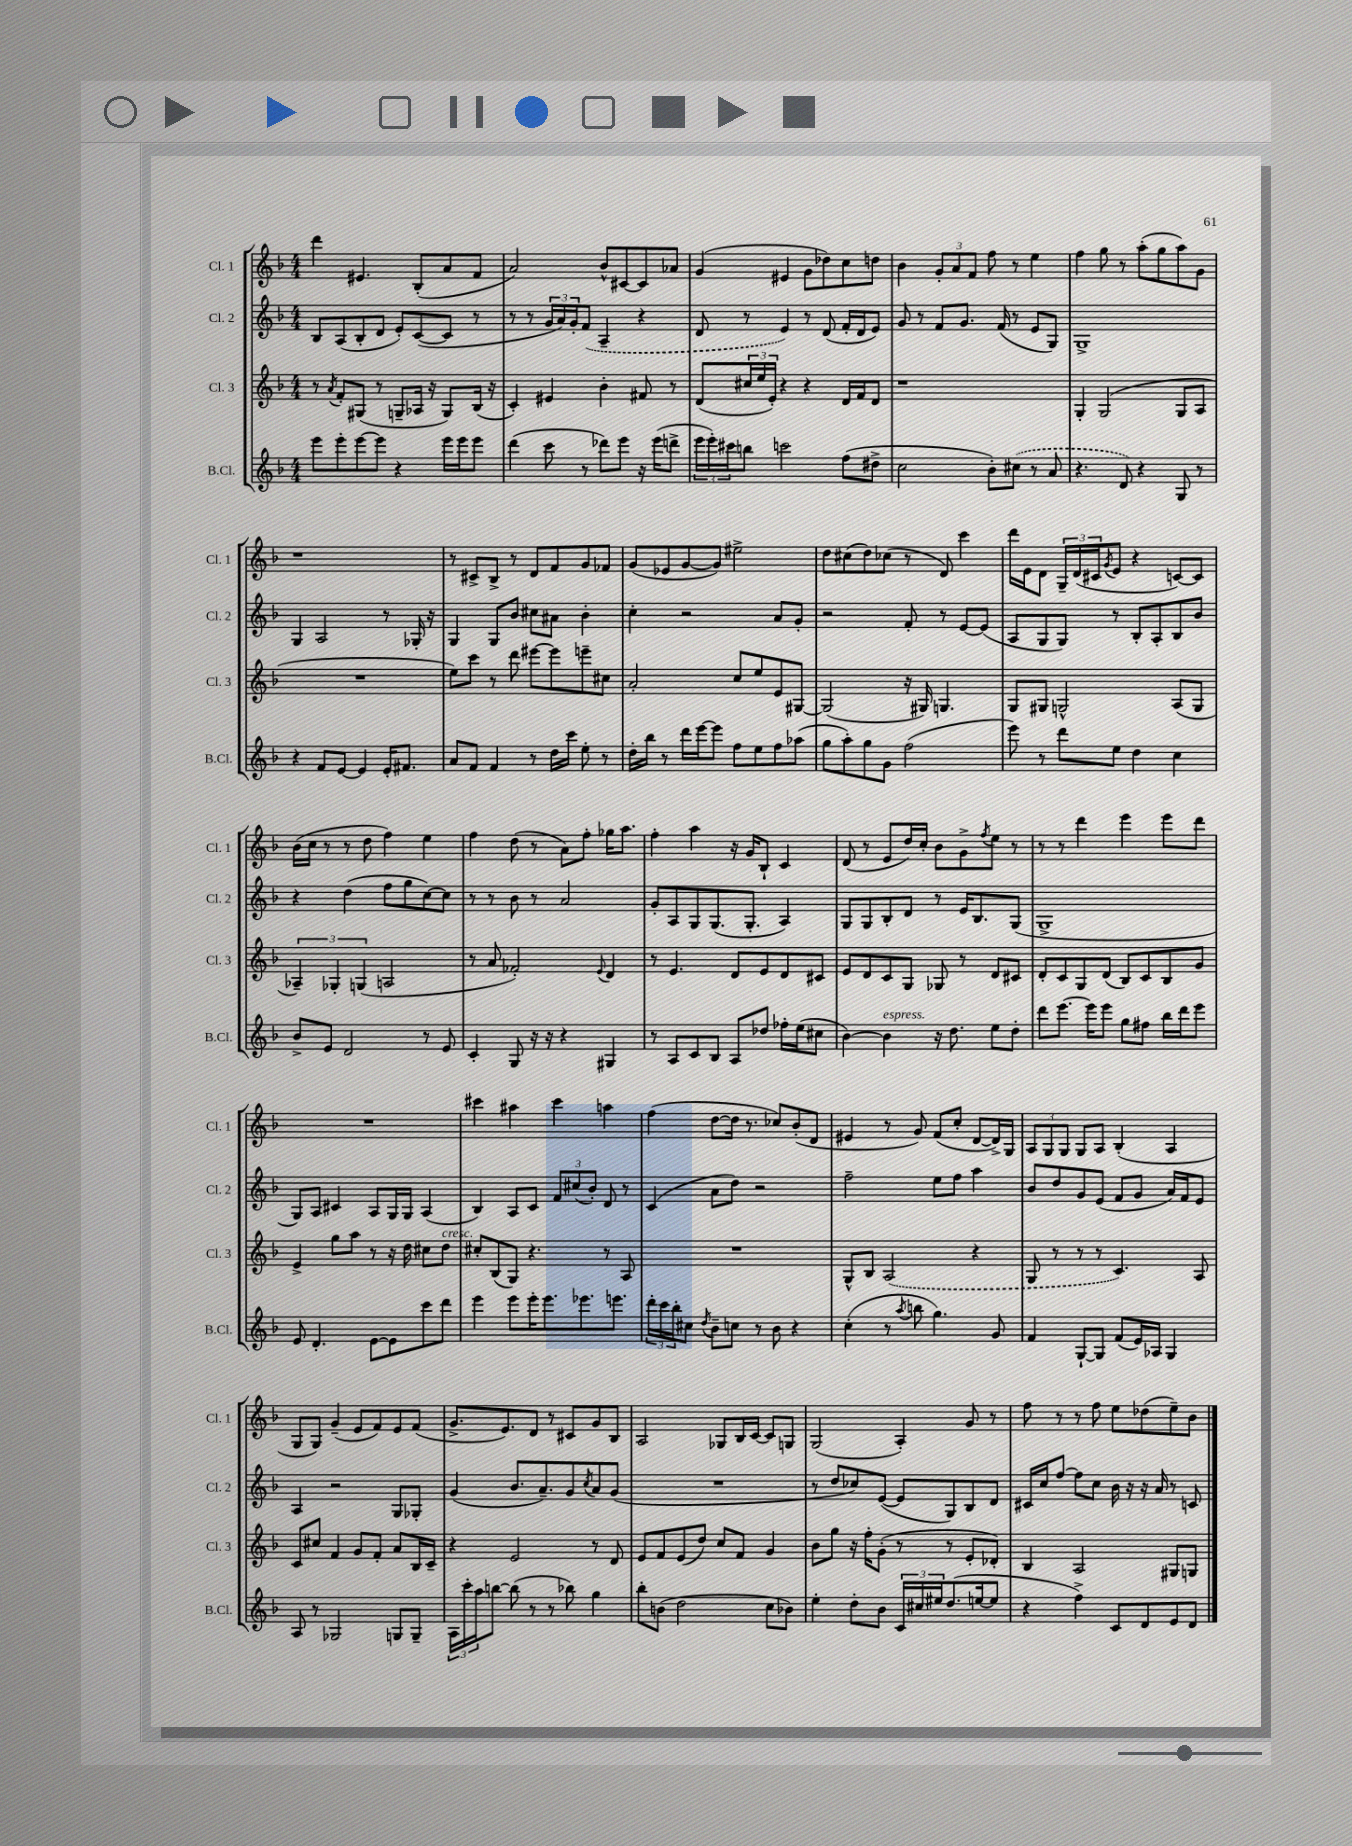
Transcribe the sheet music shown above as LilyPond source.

<<
\new StaffGroup <<
\new Staff = "s0" \with { instrumentName = "Cl. 1" shortInstrumentName = "Cl. 1" } {
    \clef treble \key f \major \numericTimeSignature \time 4/4
    d'''4 eis'4. bes8-.( a'8 f'8 |
    a'2) bes'8-^ cis'8~ cis'8 aes'8 |
    g'4( eis'4 g'8 des''8) c''8 d''8 |
    bes'4 \tuplet 3/2 { g'8-. a'8 f'8 } f''8 r8 e''4 |
    f''4 g''8 r8 a''8-.( g''8 a''8) g'8 |
    r1 |
    r8 cis'8-> bes8-> r8 d'8 f'8 g'8 fes'8 |
    g'8( ees'8 g'8~ g'8) eis''2-> |
    d''8 cis''8( d''8) ces''8( r8 d'8) c'''4 |
    d'''16 e'16 d'8 \tuplet 3/2 { g16-- d'16( cis'16 } \acciaccatura { g'8 } e'8 r4 c'8~) c'8 |
    bes'16( c''16 r8 r8 d''8 f''4) e''4 |
    f''4 d''8( r8 a'8) f''8-. ges''16 a''8. |
    f''4-. a''4 r16 g'16 bes8-! c'4 |
    d'8( r8 e'8 d''16) c''16-. bes'8 g'8-> \acciaccatura { f''8 } e''8 r8 |
    r8 r8 d'''4 e'''4 e'''8 d'''8 |
    R1 |
    cis'''4 ais''4 cis'''4 a''4 |
    f''4( d''8~ d''16 r8. ces''8) bes'8-.( d'8 |
    eis'4 r8 g'8) f'8( c''8-. d'8~ d'16->) g16 |
    \tuplet 3/2 { a8 g8 g8 } g8 a8 bes4-.( a4 |
    g8 g8) g'4--( e'8 f'8) e'8 f'8( |
    g'8.-> e'8.) d'8 r8 cis'8 g'8 bes8 |
    a2 ges8 bes16 c'16~ c'8 g8 |
    g2( a4-.) g'8 r8 |
    f''8 r8 r8 f''8 e''8 des''8( e''8--) bes'8 \bar "|." |
}
\new Staff = "s1" \with { instrumentName = "Cl. 2" shortInstrumentName = "Cl. 2" } {
    \clef treble \key f \major \numericTimeSignature \time 4/4
    bes8 a8( bes8-. d'8 e'8-.) c'8~( c'8 r8 |
    r8 r8 \tuplet 3/2 { g'16 a'16) g'16-. } \once \slurDashed f'8( a4-- r4 |
    d'8 r8 e'4) r8 d'8( f'16-. d'16 e'8) |
    g'8 r8 f'8 g'8. f'16( r8 e'8 g8) |
    g1-> |
    g4 a2 r8 ges16-. r16 |
    g4 g8 bes'8 cis''8 ais'8 bes'4-. |
    c''4-. r2 a'8 g'8-. |
    r2 f'8-. r8 e'8~ e'8( |
    a8 g8 g8) r8 bes8-. a8-. bes8 bes'8 |
    r4 d''4( f''8 g''8 c''8~) c''8 |
    r8 r8 bes'8 r8 a'2 |
    g'8-. a8 g8 g8.( g8.-. a4) |
    g8 g8 bes8-. d'8 r8 e'16 bes8. g8( |
    g1-> |
    g8) a8 cis'4 a8 g16 g16 a4( |
    bes4) a8 c'8 \tuplet 3/2 { f'8 cis''8( bes'8-.) } d'8 r8 |
    c'4( a'8 d''8) r2 |
    f''2-- e''8 f''8 a''4 |
    bes'8 d''8 g'8 e'8( f'8 g'8 a'16) f'16 e'8 |
    a4 r2 g8 ges8-. |
    g'4( bes'8. a'8.--) g'8 \acciaccatura { c''8 } a'8 g'8( |
    R1 |
    r8 d''8 ces''8) e'8~( e'8 g8) bes8 d'8 |
    cis'16 c''16 f''8~ f''8 c''8 bes'16 r16 r16 a'16 r8 c'8 \bar "|." |
}
\new Staff = "s2" \with { instrumentName = "Cl. 3" shortInstrumentName = "Cl. 3" } {
    \clef treble \key f \major \numericTimeSignature \time 4/4
    r8 \acciaccatura { a'8 } f'8-. gis8( r8 g8-- aes16 r16 g8) bes16( r16 |
    c'4-.) eis'4 bes'4-. fis'8 r8 |
    d'8( \tuplet 3/2 { cis''16 e''16 e'16-.) } r4 r4 d'16 f'16 d'8 |
    r1 |
    g4-. g2( g8 a8 |
    R1 |
    e''8) c'''8 r8 d'''8 eis'''8~ eis'''8 e'''8-- cis''8 |
    a'2-. c''8 e''8 e'8 gis8~ |
    gis2( r16 gis16) g4. |
    g8 gis8 g2-^ a8( g8 |
    \tuplet 3/2 { aes4--) ges4-. g4( } a2 |
    r8 a'8 fes'2-.) \appoggiatura { e'8 } d'4 |
    r8 e'4. d'8 e'8 d'8 cis'8 |
    e'8 d'8 c'8 g8 ges8 r8 d'8 cis'8 |
    d'8-. c'8 g8 d'8( bes8) c'8 bes8 g'8 |
    e'4-> g''8 a''8 r8 r16 d''16 cis''8 d''8^\markup { \italic "cresc." } |
    cis''8-. bes8( g8) r4. r8 a8 |
    R1 |
    g8-^ bes8 \once \slurDashed a2( r4 |
    g8 r8 r8 r8 c'4.) a8 |
    c'8 cis''8 f'4 g'8 f'8-. a'8 bes16 c'16-- |
    r4 e'2 r8 d'8 |
    e'8 f'8 e'8( d''8) c''8 f'8 g'4 |
    bes'8 g''8 r16 f''16-. g'8-.( r8 r8 e'8-. des'8-.) |
    bes4 a2 gis8 g8 \bar "|." |
}
\new Staff = "s3" \with { instrumentName = "B.Cl." shortInstrumentName = "B.Cl." } {
    \clef treble \key f \major \numericTimeSignature \time 4/4
    e'''8 e'''8-. e'''8~ e'''8 r4 e'''16 e'''16 e'''8 |
    d'''4( c'''8 r8 des'''8) e'''8 r16 e'''16( d'''8-> |
    \tuplet 3/2 { e'''16 e'''16-.) cis'''16 } b''8 c'''2 f''8( dis''8-> |
    c''2 bes'8-.) \once \slurDashed cis''8( r8 a'8 |
    r4. d'8) r4 g8 r8 |
    r4 f'8 e'8~ e'4 e'16-. fis'8. |
    a'8 f'8 f'4 r8 d''16 c'''16 e''8-. r8 |
    d''16-. bes''16 r8 d'''16 e'''16~ e'''8 f''8 e''8 f''8 aes''8( |
    g''8 a''8-.) g''8 g'8 f''2( |
    e'''8) r8 d'''8 e''8 d''4 c''4 |
    bes'8-> e'8 d'2 r8 e'8 |
    c'4-. g8 r16 r16 r4 gis4 |
    r8 a8 c'8 bes8 a8 des''8 fes''16-. e''16( cis''8 |
    bes'4~) bes'4^\markup { \italic "espress." } r16 d''8. e''8 d''8-. |
    d'''8 e'''8.~ e'''16 e'''8 g''8 fis''8 bes''16 d'''16 e'''8 |
    e'8 d'4.-. e'8~ e'8 c'''8 d'''8 |
    e'''4 e'''8 e'''16-. e'''8. ees'''8. e'''8. |
    \tuplet 3/2 { d'''16-. c'''16 bes''16-. } cis''8 \acciaccatura { d''8 } bes'8-- c''8 r8 bes'8 r4 |
    c''4-.( r8 \acciaccatura { a''8 } b''8 g''4.) g'8 |
    f'4 g8~-! g8 f'8( e'16) aes16 g4 |
    a8 r8 ges2 g8 g8-- |
    \tuplet 3/2 { a16 c'''16-. a''16 } b''8~ b''8( r8 r8 bes''8) g''4 |
    bes''8-. b'8( d''2 c''8 bes'8) |
    e''4-. d''8-. bes'8 \tuplet 3/2 { c'16 cis''16 eis''16 } d''8.( e''16~ e''8 |
    r4 f''4->) c'8 d'8 e'8 d'8 \bar "|." |
}
>>
>>
\layout { \context { \Score \remove "Bar_number_engraver" } }
